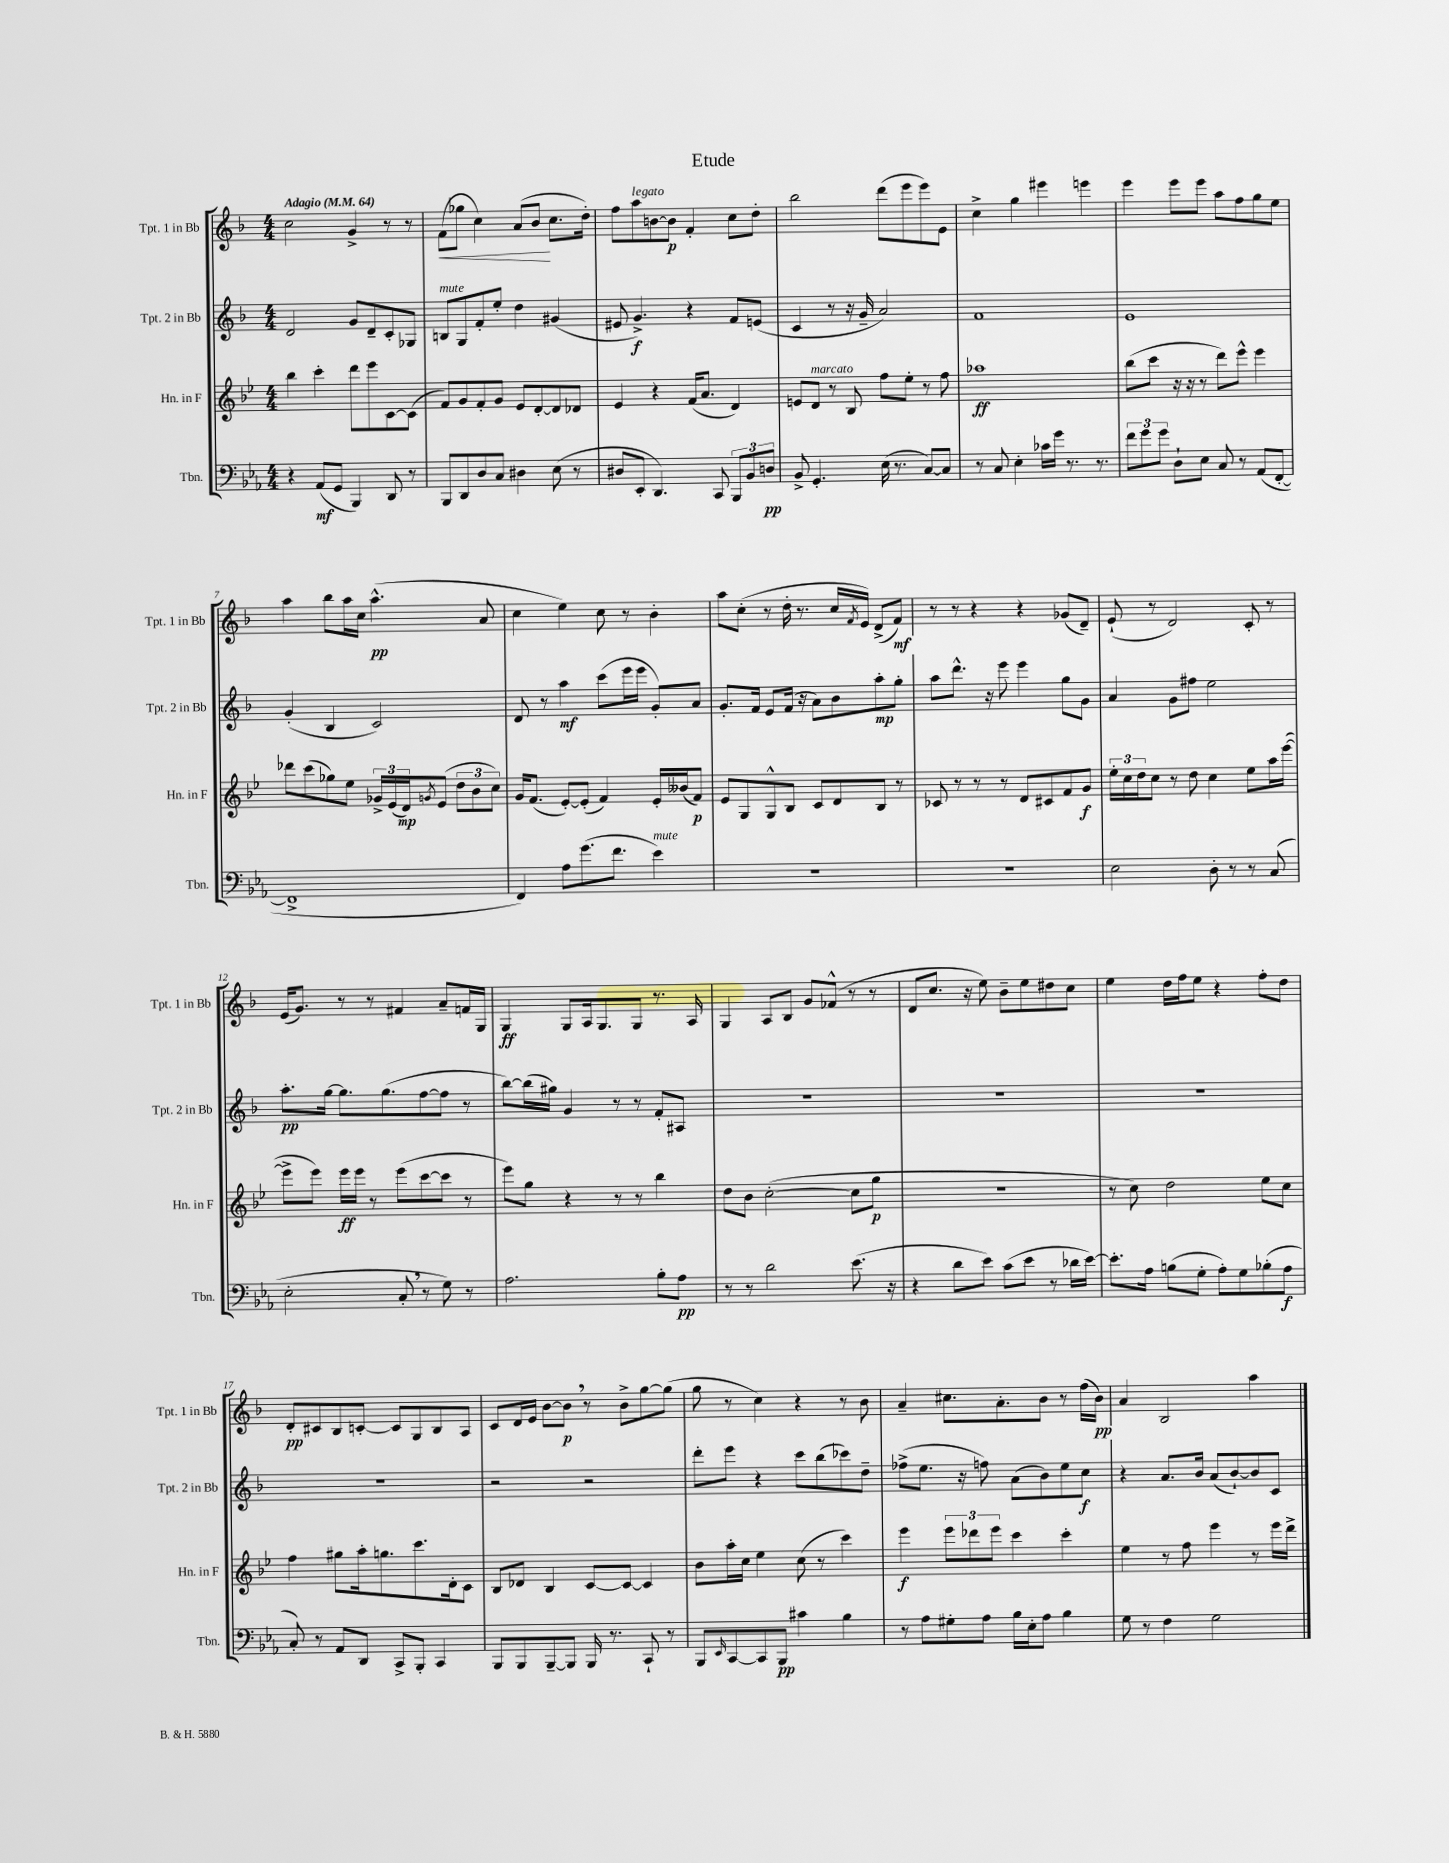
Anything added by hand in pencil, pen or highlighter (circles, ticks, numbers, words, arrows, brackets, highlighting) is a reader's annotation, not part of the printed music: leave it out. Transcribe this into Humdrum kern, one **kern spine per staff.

**kern	**kern	**kern	**kern
*staff4	*staff3	*staff2	*staff1
*clefF4	*clefG2	*clefG2	*clefG2
*k[b-e-a-]	*k[b-e-]	*k[b-]	*k[b-]
*M4/4	*M4/4	*M4/4	*M4/4
*MM64	*MM64	*MM64	*MM64
4r	4bb-\	2d/	2cc\
(8AA-/L	4ccc'\	.	.
8GG/J	.	.	.
4BBB-/)	8ddd\L	8g/L	4g^/
.	8eee-\	8d~/	.
8DD/	[8c\	8c'/	8r
8r	(8c\]J	8G-/J	8r
=	=	=	=
8BBB-/L	8f/L)	8B/L	(8f\L
8DD/	8g/	8G/	8gg-\J
8D/	8f'/	8f'/	4cc\)
8C/J	8g/J	8ee'/J	.
4D#\	8e-/L	4dd\	(8a/L
.	[8d'/	.	8b-/J
(8E-\	8d/]	(4g#/	8.cc\L
8r	8d-/J	.	.
.	.	.	16dd'\Jk)
=	=	=	=
8D#/L	4e-/	8e#/	8ff\L
8EE-'/J	.	4.g^/)	8aa\
4.DD/)	4r	.	[8b\
.	.	.	8b\]J
.	(16f/LK	4r	4f'/
.	8.a/J	.	.
8CC/	.	.	.
12BBB-/L	4d/)	8f/L	8cc\L
12BB-/	.	.	.
.	.	(8e/J	8dd'\J
12D/J	.	.	.
=	=	=	=
8BB-^/	8e/L	4c/	2bb-\
4.GG'/	8d/J	.	.
.	8r	8r	.
.	8B-/	16r	.
.	.	16g~/	.
(16E-\	8ff\L	2a/)	(8ddd\L
8.r	.	.	.
.	8ee-'\J	.	8eee\
[8C/L)	8r	.	8eee\)
8C/]J	8ff\	.	8e\J
=	=	=	=
8r	1aa-	1f	4cc^\
8C/	.	.	.
4E-'\	.	.	4gg\
16c-\LL	.	.	4eee#\
16g\JJ	.	.	.
8.r	.	.	.
.	.	.	4eee\
8.r	.	.	.
=	=	=	=
12f\L	(8bb-\L	1e	4eee\
12g\	.	.	.
.	8ccc\J	.	.
12g\J	.	.	.
8D`\L	16r	.	8eee\L
.	16r	.	.
8E-\J	8r	.	8eee\J
8C/	8ddd\L)	.	8aa\L
8r	8eee-^^\J	.	8ff\
(8AA-/L	4eee-\	.	8gg\
[8FF'/J	.	.	8ee\J
=	=	=	=
1FF^]	8ddd-\L	(4g'/	4aa\
.	(8ccc\	.	.
.	8gg-\)	4B-/	8bb-\L
.	8ee-\J	.	16aa\L
.	.	.	16cc\JJ
.	24g-^/LL	2c/)	(4.aa^^\
.	(24e-/	.	.
.	24d/J)	.	.
.	8qg/	.	.
.	(8e-/J	.	.
.	12dd\L	.	.
.	12b-\	.	.
.	.	.	8a/
.	12cc\J)	.	.
=	=	=	=
4FF/)	16g/LK	8d/	4cc\
.	(8.f/J	.	.
.	.	8r	.
8A-\L	[8e-'/L)	4aa\	4ee\)
(8.g\	(8e-'/]J	.	.
.	4f/)	(8ccc\L	8cc\
8.f\J	.	.	.
.	.	16eee\L	8r
.	.	16eee\JJ	.
4e-\)	16e-'/LL	8g'/L)	4b-'\
.	(16b--/J	.	.
.	8f/J)	8a/J	.
=	=	=	=
1r	8e-/L	8.g'/L	8aa\L
.	8G/	.	(8cc'\J
.	.	16f/Jk	.
.	8G^^/	8e/L	8r
.	8B-/J	(16f/Jk	16dd'\
.	.	16r	8.r
.	8c/L	8a\L)	.
.	8d/	8b-\	16cc/LL
.	.	.	8qf/
.	.	.	16e/JJ)
.	8B-/J	8aa'\	(8d^/L
.	8r	8gg'\J	8f/J)
=	=	=	=
1r	8c-/	8aa\L	8r
.	8r	8.ddd^^\J	8r
.	8r	.	4r
.	.	16r	.
.	8r	8eee\	.
.	8d/L	4eee\	4r
.	8c#/	.	.
.	8f/	8gg\L	(8g-/L
.	8g/J	8g\J	8d~/J)
=	=	=	=
2E-\	24ee-'\LL	4a/	(8e`/
.	24cc\	.	.
.	24dd\J	.	.
.	8cc\J	.	8r
.	8r	8g\L	2d/)
.	8dd\	8ff#\J	.
8D'\	4cc\	2ee\	.
8r	.	.	.
8r	8ee-\L	.	8c'/
(8C/	16aa\L	.	8r
.	([16eee-\JJ	.	.
=	=	=	=
2E-'\	8eee-^\]L	8.aa'\L	(16e/LK
.	.	.	8.g/J)
.	8eee-\J)	.	.
.	.	[16gg\Jk	.
.	16eee-\LL	8.gg\]L	8r
.	16eee-\JJ	.	.
.	8r	.	8r
.	.	(8.gg\	.
8C'/	(8eee-\L	.	4f#/
8r	[8ccc\	[8ff\	.
8G\)	8ccc\]J	8ff\]J	8a~/L
8r	8r	8r	16f/L
.	.	.	16G/JJ
=	=	=	=
2.A-\	8eee-\L)	[8bb-\L)	4G/
.	8gg\J	(16bb-\]L	.
.	.	16gg#\JJ)	.
.	4r	4g/	8G/L
.	.	.	16A/k
.	.	.	8.G/
.	8r	8r	.
.	8r	8r	8G/J
8B-'\L	4bb-\	8f'/L	8.r
8A-\J	.	8A#/J	.
.	.	.	16A/
=	=	=	=
8r	8dd\L	1r	4G/
8r	8b-\J	.	.
2d\	([2cc'\	.	8A/L
.	.	.	8B-/J
.	.	.	8g/L
.	.	.	(8f-^^/J
(8.e-\	8cc\]L	.	8r
.	8gg\J	.	8r
16r	.	.	.
=	=	=	=
4r	1r	1r	8d/L
.	.	.	8.cc/J
8d\L	.	.	.
.	.	.	16r
8e-\J)	.	.	8ee\)
(8c\L	.	.	8b-~\L
8e-\J	.	.	8ee\
8r	.	.	8dd#\
16d-\LL	.	.	8cc\J
[16e-\JJ)	.	.	.
=	=	=	=
8.e-'\]L	8r	1r	4ee\
.	8cc\)	.	.
16A-\Jk	.	.	.
(8B\L	2dd\	.	16dd\LL
.	.	.	16ff\J
8G'\J	.	.	8ee\J
8A-'\L)	.	.	4r
8G\	.	.	.
(8B-'\	8ee-\L	.	8ff'\L
8A-\J	8cc\J	.	8dd\J
=	=	=	=
8C'/)	4ff\	1r	8d'/L
8r	.	.	8c#/
8AA-/L	8gg#\L	.	8B-/
8DD/J	16aa'\k	.	[8c'/J
.	8.gg\	.	.
8CC^/L	.	.	8c/]L
8BBB-'/J	8.ccc\	.	8G/
4CC/	.	.	8B-/
.	16d'\k	.	.
.	8c\J	.	8A/J
=	=	=	=
8BBB-/L	8B-/L	2r	8c/L
8BBB-/	8d-/J	.	16d/L
.	.	.	16e/JJ
[8BBB-~/	4B-/	.	[8b-\L
8BBB-/]J	.	.	8b-\]J
16BBB-/	[8c/L	2r	8r
8.r	.	.	.
.	8c/_J	.	8b-^\L
8CC`/	4c/]	.	[8gg\
8r	.	.	(8gg\]J
=	=	=	=
8BBB-/L	8b-\L	8ddd'\L	8gg\
16qqEE-/	.	.	.
[8CC/	16aa'\L	8eee\J	8r
.	16cc\JJ	.	.
8CC/]	4ee-\	4r	4cc\)
8BBB-/J	.	.	.
4c#\	(8cc\	8ccc\L	4r
.	8r	(8bb-\	.
4B-\	4ccc\)	8ccc-\)	8r
.	.	8dd~\J	8b-\
=	=	=	=
8r	4eee-\	(8ff-^\L	4a~/
8A-\L	.	8.ee\J	.
8G#'\	12eee-\L	.	8.cc#\L
.	.	16r	.
.	12ddd-\	.	.
8A-\J	.	8ff\)	.
.	12eee-\J	.	.
.	.	.	8.a'\
16B-\LL	4ccc\	(8a\L	.
16E-'\J	.	.	.
8A-\J	.	8b-\)	8b-\J
4B-\	4ccc'\	8ee\	8r
.	.	8cc\J	(16ff\LL
.	.	.	16b-\JJ)
=	=	=	=
8G\	4ee-\	4r	4a/
8r	.	.	.
4F\	8r	8.a/L	2B-/
.	8ff\	.	.
.	.	16b-/Jk	.
2G\	4eee-\	(8a/L	.
.	.	[8b-`/)	.
.	8r	8b-/]	4aa\
.	16eee-\LL	8c/J	.
.	16ddd^\JJ	.	.
==	==	==	==
*-	*-	*-	*-
